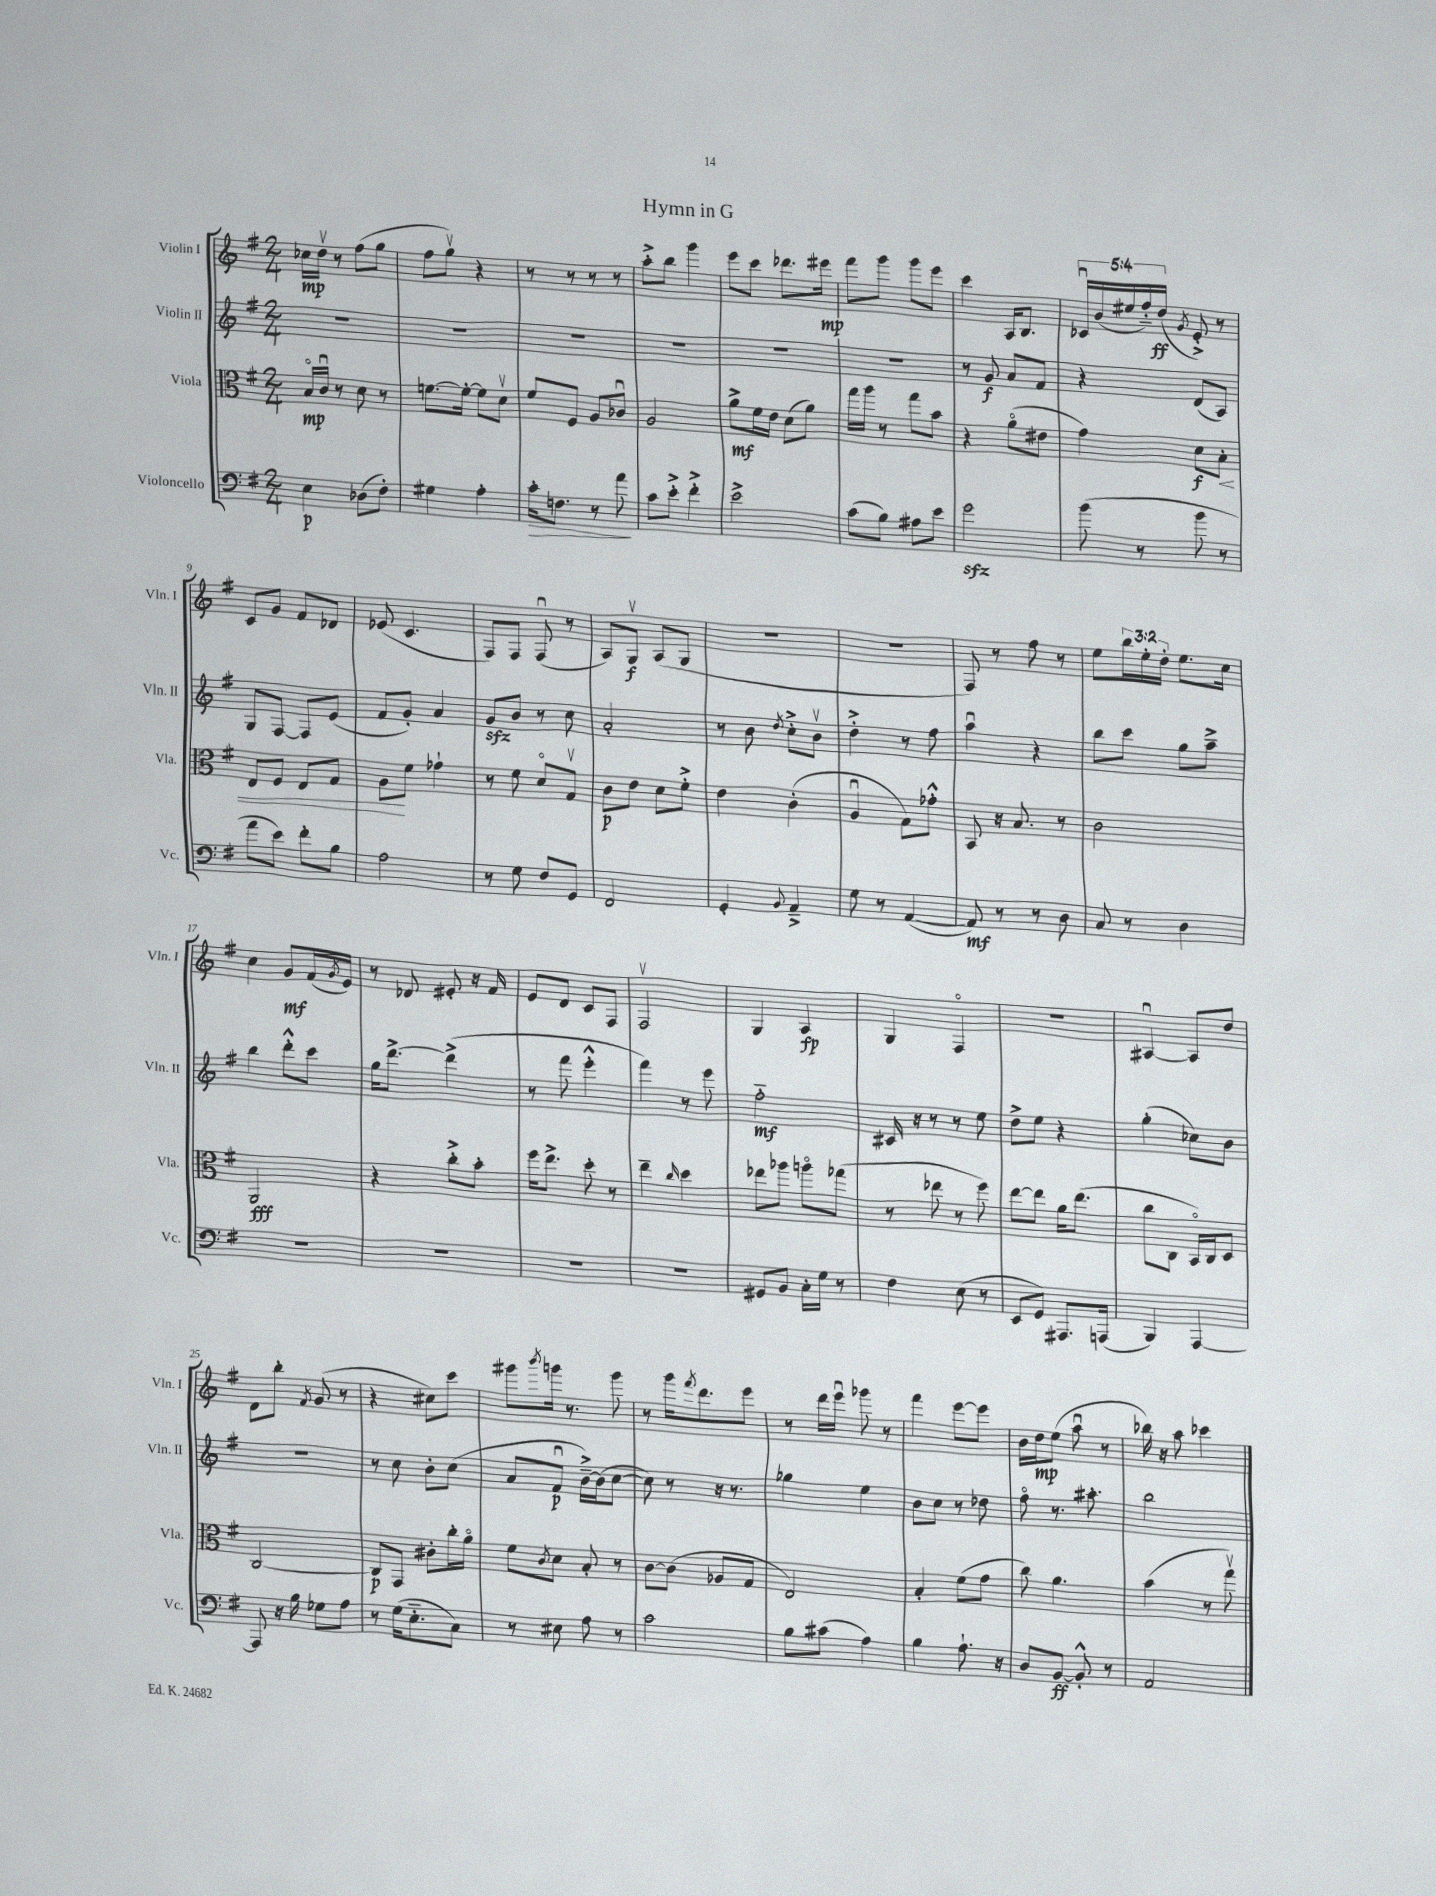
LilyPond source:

\header { title = "Hymn in G" }
<<
\new StaffGroup <<
\new Staff = "s0" \with { instrumentName = "Violin I" shortInstrumentName = "Vln. I" } {
    \clef treble \key g \major \numericTimeSignature \time 2/4 \override Staff.TupletNumber.text = #tuplet-number::calc-fraction-text
    ces''16\mp d''16\upbow r8 fis''8( g''8 |
    fis''8 g''8\upbow) r4 |
    r8 r8 r8 r8 |
    a''8-.-> b''8 g'''4 |
    e'''8 c'''8 des'''8. eis'''16\mp |
    fis'''8 g'''8 g'''8 e'''8 |
    c'''4 a16 b8. |
    \tuplet 5/4 { ces'16\downbow b'16( eis''16 fis''16-_) d''16\ff( } \acciaccatura { g'8 } e'8-.->) r8 |
    c'8 g'8 fis'8 des'8 |
    ees'8( c'4. |
    fis8) fis8 fis8\downbow( r8 |
    a8) g8\upbow\f a8( g8 |
    R2 |
    R2 |
    fis8) r8 fis''8 r8 |
    e''8 \tuplet 3/2 { b''16 e''16-. d''16-. } e''8. c''16 |
    c''4 g'8\mf fis'16( \acciaccatura { g'8 } e'16) |
    r8 des'8 eis'8-. r16 fis'16 |
    e'8 d'8 c'8 fis8 |
    fis2\upbow |
    g4 a4\fp |
    g4 fis4\flageolet |
    r2 |
    ais4~\downbow ais8 d''8 |
    d'8 b''8-. \acciaccatura { fis'8 } g'8( r8 |
    r4 cis''8) c'''8 |
    gis'''8 \acciaccatura { b'''8 } g'''16 r8. g'''8 |
    r8 g'''16 \acciaccatura { fis'''8 } d'''8. e'''8 |
    r8 d'''16 e'''16\downbow ges'''8 r8 |
    fis'''4 e'''8~ e'''8 |
    b'16 d''16\mp e''8( a''8\downbow r8 |
    bes''16) r16 a''8 ces'''4 \bar "|." |
}
\new Staff = "s1" \with { instrumentName = "Violin II" shortInstrumentName = "Vln. II" } {
    \clef treble \key g \major \numericTimeSignature \time 2/4
    R2 |
    R2 |
    R2 |
    R2 |
    R2 |
    R2 |
    r8 g'8\f a'8 fis'8 |
    r4 d'8( a8) |
    g8 fis8~ fis8 e'8( |
    fis'8 g'8-.) a'4 |
    g'8\sfz b'8 r8 c''8 |
    a'2-. |
    r8 b'8 \acciaccatura { d''8 } c''8-.-> b'8\upbow |
    d''4-.-> r8 fis''8 |
    a''4\downbow r4 |
    b''8 c'''8 g''8 a''8---> |
    b''4 d'''8-.-^ c'''8 |
    g''16 d'''8.~-> d'''4->( |
    r8 fis'''8 e'''4-.-^ |
    fis'''4) r8 e'''8 |
    fis''2-_\mf |
    cis'16 r16 r8 r8 e''8 |
    d''8-> e''8 r4 |
    g''4-.( ces''8) b'8 |
    R2 |
    r8 c''8 b'8-. c''8( |
    a'8 fis'8\downbow\p b'16~--->) b'16( c''8~ |
    c''8) r8 r16 r8. |
    ges''4 e''4 |
    b'8 c''8 r8 des''8 |
    fis''8\flageolet r8. ais''8.-. |
    b''2 \bar "|." |
}
\new Staff = "s2" \with { instrumentName = "Viola" shortInstrumentName = "Vla." } {
    \clef alto \key g \major \numericTimeSignature \time 2/4
    b16\flageolet\mp c'16\downbow r8 d'8 r8 |
    f'8.~ f'16~-. f'8 d'8\upbow |
    fis'8 fis8 a8 ces'8\downbow |
    a2 |
    a'8->\mf fis'16 e'16 d'8( a'8) |
    g''16 a''16 r8 g''8 b'8 |
    r4 a'8\flageolet( eis'8 |
    g'4) d'8\f b8-.\< |
    e8 fis8 e8 g8 |
    a8\! fis'8 ges'4-! |
    r8 fis'8 d'8\flageolet g8\upbow |
    c'8\p e'8 d'8 fis'8-.-> |
    e'4 c'4-.( |
    a4\downbow g8) ges'8-.-^ |
    b,8 r16 b8. r8 |
    c'2 |
    a,2\fff |
    r4 c''8-.-> b'8-. |
    fis''16 e''8.-> d''8-. r8 |
    e''4-- \grace { c''16 } d''4 |
    ees''8 aes''8 a''8\flageolet ges''8( |
    r8 ees''8 r8 fis''8) |
    e''8~ e''8 a'16 e''8.( |
    c''8 c8 b,16\flageolet) c16 d8 |
    c2~ |
    c8\p g,8 cis'8-. c''16-. a'16\flageolet |
    fis'8 \acciaccatura { c'8 } d'8 b8-. r8 |
    c'8~ c'8( aes8 g8 |
    e2) |
    b4-. fis'8( g'8 |
    c''8) a'4. |
    b'4( r8 g''8\upbow) \bar "|." |
}
\new Staff = "s3" \with { instrumentName = "Violoncello" shortInstrumentName = "Vc." } {
    \clef bass \key g \major \numericTimeSignature \time 2/4
    e4\p des8( fis8-.) |
    gis4 a4-. |
    c'16-.\> f8. r8 a'8\! |
    c'8 e'8-.-> fis'4-.-> |
    e'2-> |
    c'8( b8) ais8 e'8 |
    g'2\sfz |
    b'8( r8 b'8 r8 |
    a'8 e'8) fis'8-. b8 |
    a2 |
    r8 g8 fis8 g,8 |
    fis,2 |
    g,4-. \appoggiatura { b,8 } a,4---> |
    g8 r8 a,4~( |
    a,8\mf) r8 r8 d8 |
    c8 r8 d4 |
    R2 |
    R2 |
    R2 |
    R2 |
    gis,8 b,8 c16-. g16 r8 |
    fis4 e8( r8 |
    e,8 g,8) ais,,8. a,,16( |
    b,,4) a,,4~ |
    a,,8 r16 b16 ges8 a8 |
    r8 g16( e8.-_ c8) |
    r8 eis8 a8 r8 |
    c'2 |
    b8 cis'8( a4) |
    b4 a8.-! r16 |
    d8 b,8~\ff b,8-.-^ r8 |
    a,2 \bar "|." |
}
>>
>>
